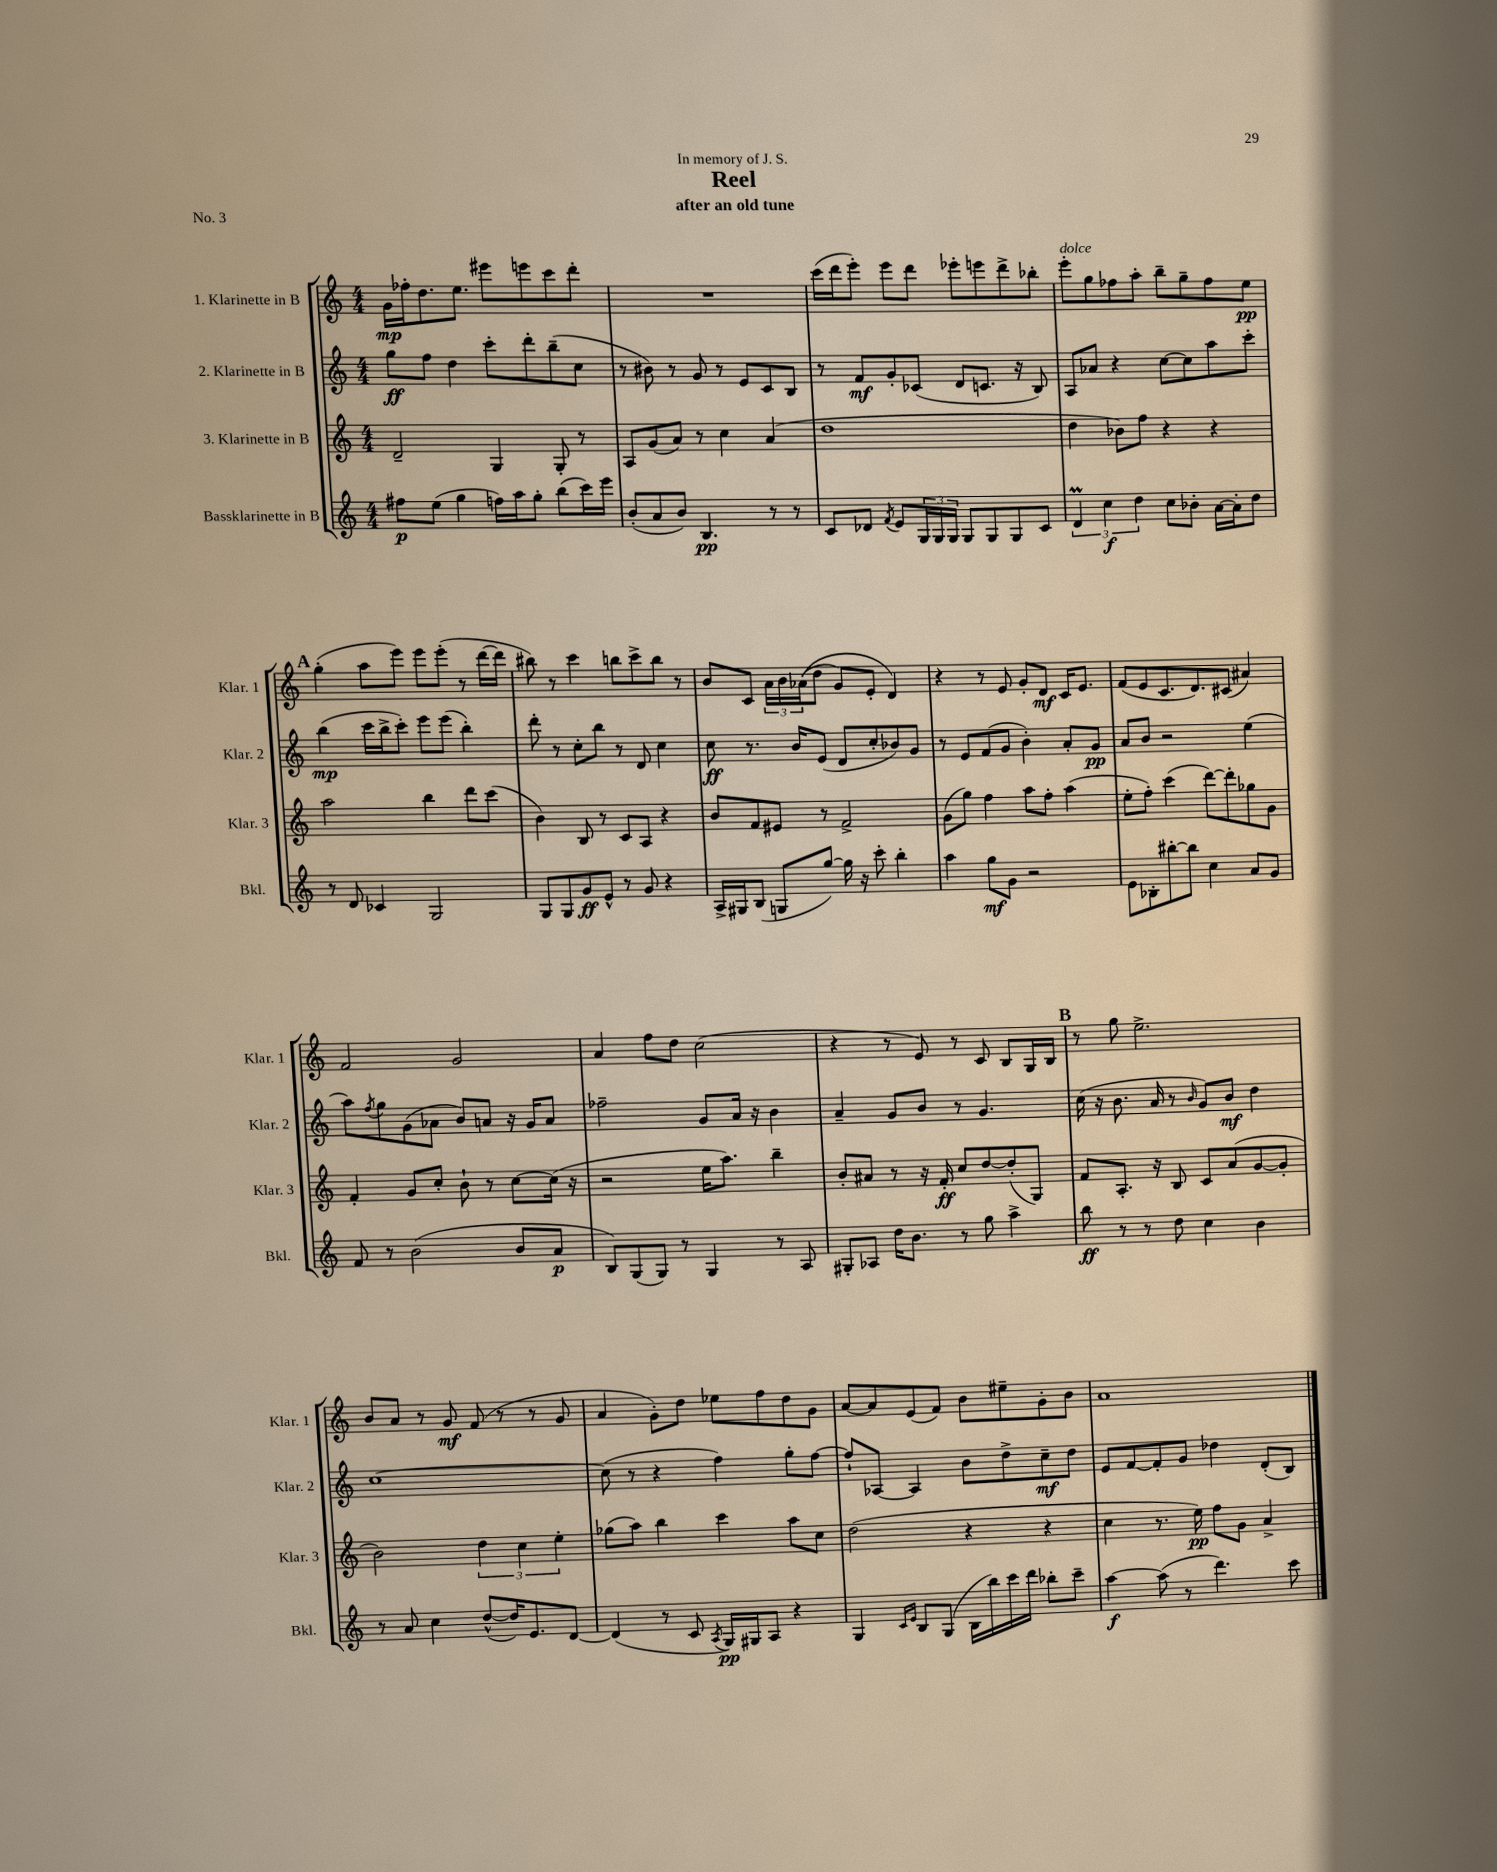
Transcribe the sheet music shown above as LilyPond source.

\header { title = "Reel" subtitle = "after an old tune" dedication = "In memory of J. S." piece = "No. 3" }
<<
\new StaffGroup <<
\new Staff = "s0" \with { instrumentName = "1. Klarinette in B" shortInstrumentName = "Klar. 1" } {
    \clef treble \key c \major \numericTimeSignature \time 4/4
    g'16\mp fes''16-. d''8. e''8. eis'''8 e'''8 c'''8 d'''8-. |
    R1 |
    c'''16( d'''16 e'''8-.) e'''8 d'''8 ees'''8-. e'''8 d'''8-> bes''8-. |
    e'''8-.^\markup { \italic "dolce" } g''8 fes''8 a''8-. b''8-- g''8-- fes''8 e''8\pp |
    \mark \markup { \bold "A" } g''4-.( a''8 e'''8) e'''8 e'''8-.( r8 d'''16~ d'''16 |
    bis''8) r8 c'''4 b''8 c'''8-> b''8 r8 |
    b'8 c'8 \tuplet 3/2 { a'16 b'16 aes'16(\( } d''8 g'8) e'8-. d'4\) |
    r4 r8 e'8 g'8-. d'8\mf c'16 e'8. |
    f'8( e'8 c'8. d'8.) cis'8( ais'4) |
    f'2 g'2 |
    a'4 f''8 d''8 c''2( |
    r4 r8 e'8) r8 c'8 b8 g16 b16 |
    \mark \markup { \bold "B" } r8 g''8 e''2.-> |
    b'8 a'8 r8 g'8\mf f'8( r8 r8 g'8 |
    a'4 g'8-.) d''8 ees''8 f''8 d''8 g'8 |
    a'8~ a'8 e'8( f'8) b'8 eis''8-- g'8-. b'8 |
    a'1 \bar "|." |
}
\new Staff = "s1" \with { instrumentName = "2. Klarinette in B" shortInstrumentName = "Klar. 2" } {
    \clef treble \key c \major \numericTimeSignature \time 4/4
    g''8\ff f''8 d''4 c'''8-. d'''8-. b''8--( c''8 |
    r8 bis'8) r8 g'8 r8 e'8 c'8 b8 |
    r8 f'8\mf g'8-. ces'8( d'8 c'8. r16 b8) |
    a8 aes'8 r4 c''8~ c''8 a''8 c'''8-. |
    \mark \markup { \bold "A" } b''4\mp( c'''16 b''16-> c'''8-.) e'''8 e'''8( b''4-.) |
    d'''8-. r8 c''8-. b''8 r8 d'8 c''4 |
    c''8\ff r8. b'16 e'8( d'8 c''8-. bes'8) g'8 |
    r8 e'8 f'8( g'8 b'4-.) a'8-. g'8\pp |
    a'8 b'8 r2 e''4( |
    a''8) \acciaccatura { f''8 } g''8 g'8( aes'8 b'8) a'8 r16 g'16 a'8 |
    fes''2-- g'8 a'16 r16 b'4 |
    a'4-- g'8 b'8 r8 g'4. |
    \mark \markup { \bold "B" } c''16( r16 b'8. a'16 r8 \grace { b'16 } g'8) b'8\mf d''4 |
    c''1~ |
    c''8( r8 r4 f''4) g''8-. f''8~ |
    f''8-! aes8~ aes4 b'8 d''8-> c''8--\mf d''8 |
    e'8 f'8~ f'8-. g'8 des''4 d'8-.( b8) \bar "|." |
}
\new Staff = "s2" \with { instrumentName = "3. Klarinette in B" shortInstrumentName = "Klar. 3" } {
    \clef treble \key c \major \numericTimeSignature \time 4/4
    d'2-- g4 g8-. r8 |
    a8 g'8( a'8) r8 c''4 a'4( |
    d''1 |
    d''4 bes'8) f''8 r4 r4 |
    \mark \markup { \bold "A" } a''2 b''4 d'''8 c'''8( |
    b'4) b8 r8 c'8 a8 r4 |
    b'8 f'8 eis'8 r8 f'2-> |
    g'8( g''8) f''4 a''8 f''8-. a''4( |
    e''8-. f''8-.) c'''4( d'''8~) d'''8-. ges''8 g'8 |
    f'4-. g'8 c''8-. b'8-! r8 c''8~ c''16( r16 |
    r2 e''16 a''8.) b''4-- |
    b'8-. ais'8 r8 r16 f'16-.\ff c''8 d''8~ d''8-.( g8) |
    \mark \markup { \bold "B" } f'8 a8.-. r16 b8 c'8 a'8( g'8~ g'8-. |
    b'2) \tuplet 3/2 { d''4 c''4 e''4-. } |
    ges''8( a''8) b''4 c'''4 a''8 c''8 |
    d''2( r4 r4 |
    c''4 r8. e''16\pp) f''8 g'8 a'4-> \bar "|." |
}
\new Staff = "s3" \with { instrumentName = "Bassklarinette in B" shortInstrumentName = "Bkl." } {
    \clef treble \key c \major \numericTimeSignature \time 4/4
    fis''8\p e''8( g''4 f''16) a''16 g''8-. b''8( c'''16) e'''16 |
    b'8-.( a'8 b'8) b4.\pp r8 r8 |
    c'8 des'8 \acciaccatura { f'8 } e'8 \tuplet 3/2 { g16 g16 g16 } g8 g8 g8 c'8 |
    \tuplet 3/2 { d'4\prall c''4\f d''4 } c''8 bes'8-. a'16~ a'16-. d''8 |
    \mark \markup { \bold "A" } r8 d'8 ces'4 g2 |
    g8 g8 g'8\ff e'8-^ r8 g'8 r4 |
    a16-> gis16 b8( g8 g''8~) g''16 r16 c'''8-. b''4-. |
    a''4 g''8\mf g'8 r2 |
    e'8 bes8-. bis''8~-. bis''8 c''4 a'8 g'8 |
    f'8 r8 b'2( b'8 a'8\p |
    b8) g8( g8) r8 g4 r8 a8 |
    gis8-. aes8 d''16 b'8. r8 g''8 a''4-> |
    \mark \markup { \bold "B" } b''8\ff r8 r8 d''8 c''4 b'4 |
    r8 a'8 c''4 d''8~-^( d''16) e'8. d'8~ |
    d'4( r8 c'8 \acciaccatura { a8 } g16\pp) gis16 a8 r4 |
    g4 \grace { c'16 e'16 } b8 g8( b16 b''16) c'''16 d'''16 bes''8-. c'''8-- |
    a''4~\f a''8( r8 d'''4.) c'''8 \bar "|." |
}
>>
>>
\layout { \context { \Score \remove "Bar_number_engraver" } }
